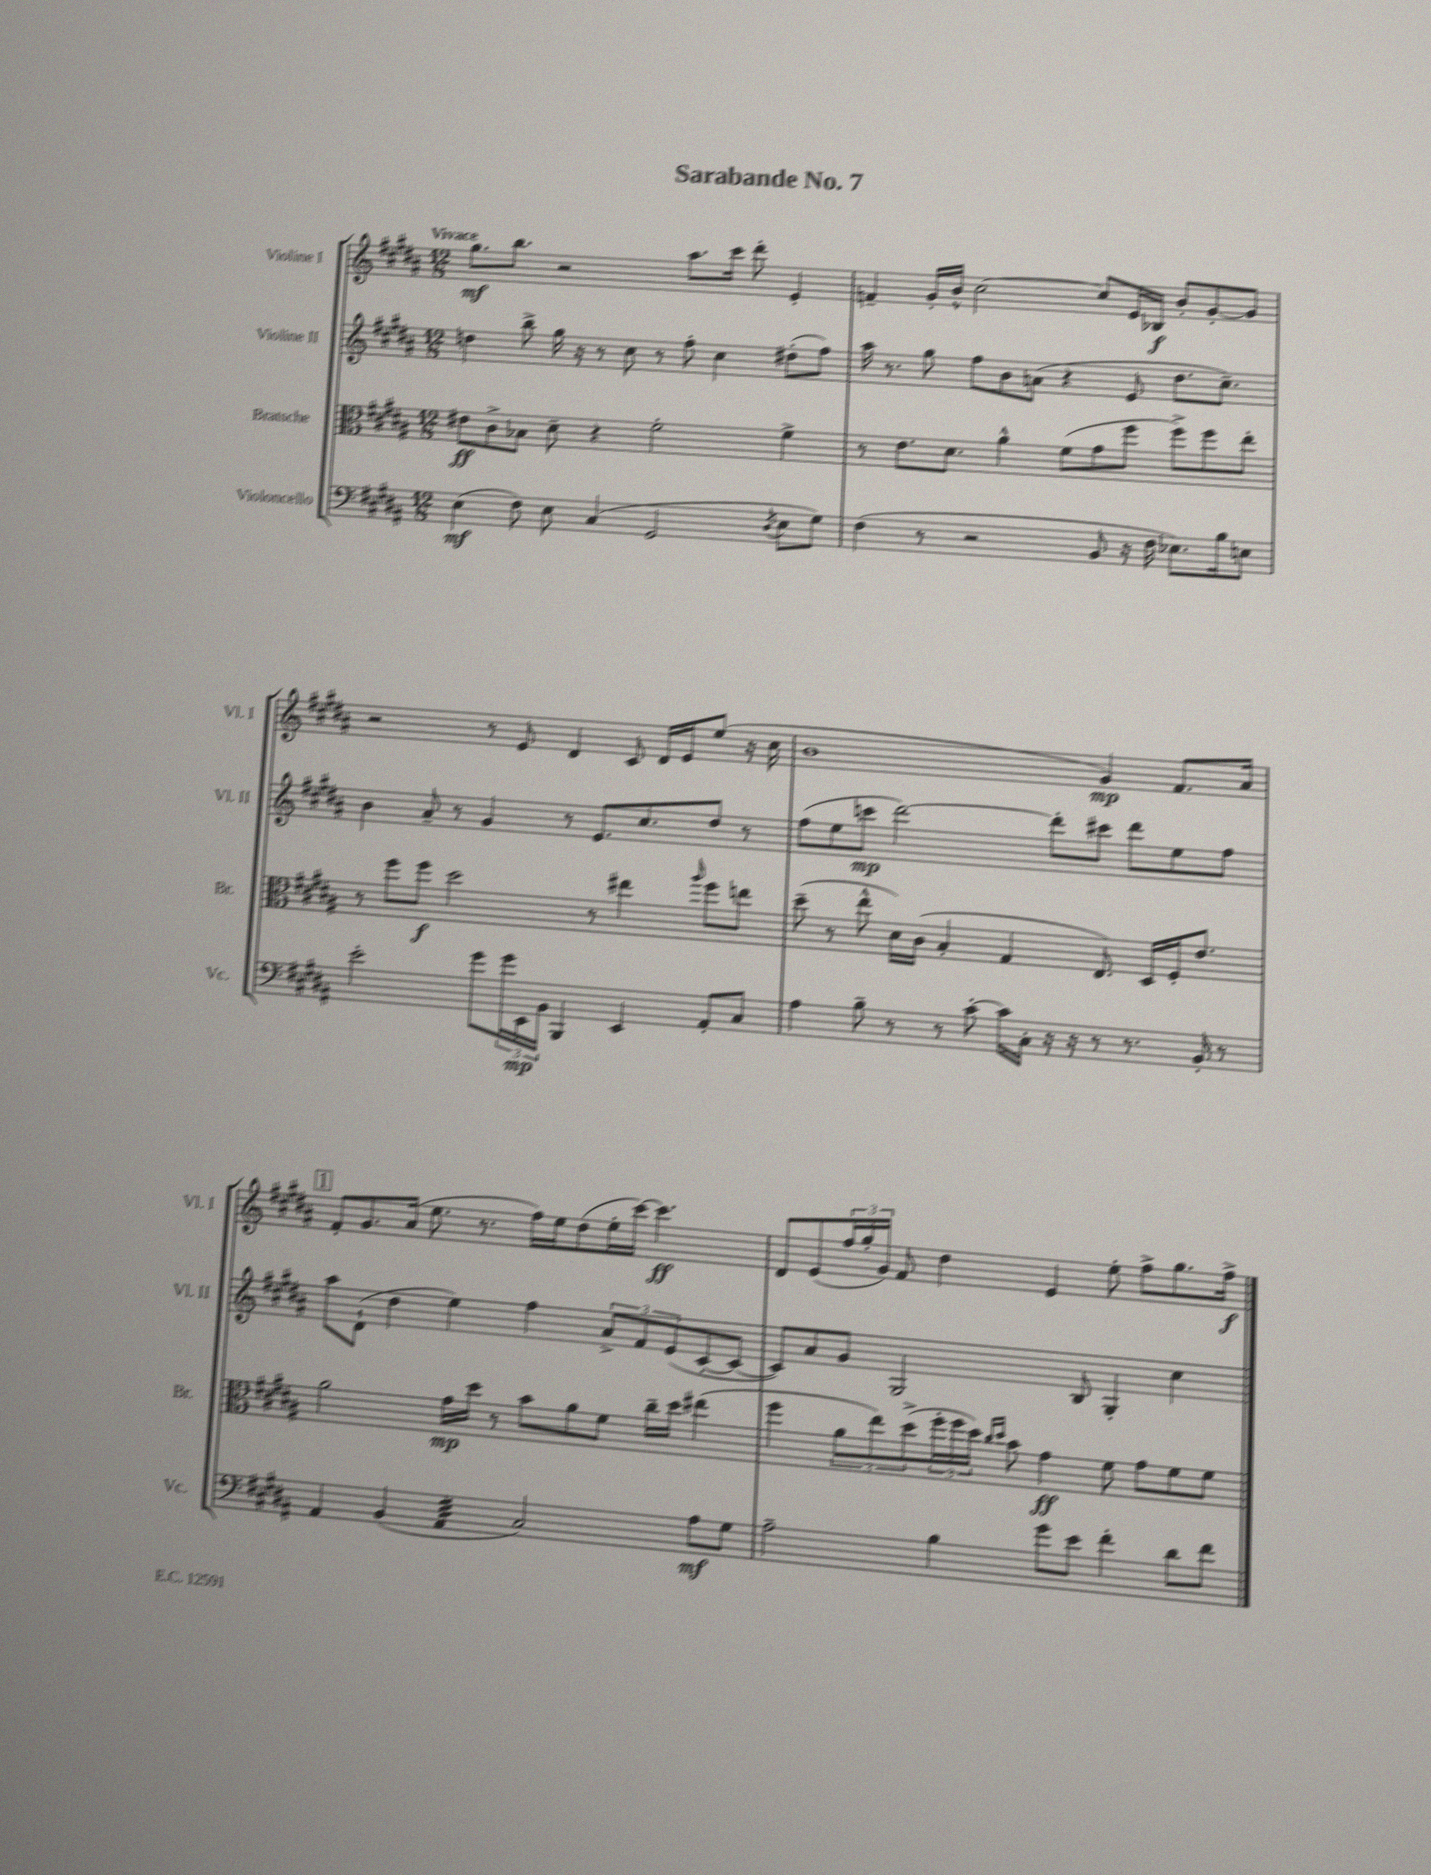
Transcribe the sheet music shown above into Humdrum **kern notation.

**kern	**kern	**kern	**kern
*staff4	*staff3	*staff2	*staff1
*clefF4	*clefC3	*clefG2	*clefG2
*k[f#c#g#d#a#]	*k[f#c#g#d#a#]	*k[f#c#g#d#a#]	*k[f#c#g#d#a#]
*M12/8	*M12/8	*M12/8	*M12/8
(4E	8e#	4dd	8.gg#
.	8c#^	.	.
.	.	.	8.bb
8F#)	8B-	8bb^	.
8E	8d#~	16gg#	2r
.	.	16r	.
(4C#	4r	8r	.
.	.	8cc#	.
2GG#	2f#'	8r	.
.	.	8ff#'	8.aa#
.	.	4cc#	.
.	.	.	16ccc#
.	.	.	8ddd#'
8qD#	.	.	.
8E	4f#^	(8dd#'	4e'
8G#)	.	8ff#)	.
=	=	=	=
(4F#	8r	16aa#	4f~
.	.	8.r	.
.	8.e	.	.
8r	.	8gg#	16g#'
.	8.d#	.	16b^^
2r	.	8ff#	[2cc#
.	4a#^^	8b	.
.	.	(8a	.
.	(8f#	4r	.
8BB	8g#	.	8cc#]
16r	8ff#	8e	16e
16F#	.	.	16B-
8.E-)	8ff#^)	8.dd#	8b'
.	8ff#	.	[8g#'
16B	.	8.cc#~)	.
8E	8ee'	.	8g#]
=	=	=	=
2e'	8r	4b	2r
.	8ff#	.	.
.	8ff#	8a#~	.
.	2dd#	8r	.
8g#	.	4g#	8r
24g#	.	.	8e
24EE	.	.	.
24BB	.	.	.
4BBB	.	8r	4d#
.	8r	8.e	.
4EE	4ee#	.	8c#
.	.	8.cc#	.
.	.	.	16d#
.	.	.	16e
.	16qqaa#	.	.
8AA#'	8ff#	8dd#	(8ee
8C#	8ee	8r	16r
.	.	.	16cc#
=	=	=	=
4A#	(8dd#~	(8ff#	1b
.	8r	8ee	.
8B~	8ee^^	8ccc	.
8r	16d#)	[2ddd#)	.
.	(16c#	.	.
8r	4B'	.	.
[8c#'	.	.	.
16c#]	4G#	.	.
16C#'	.	.	.
16r	.	8ddd#']	.
16r	.	.	.
8r	8.E)	8ccc#	4g#)
8.r	.	8ddd#	.
.	16D#	.	.
.	16F#'	8ee	8.f#
16BB'	8.e	.	.
8r	.	8ff#	.
.	.	.	16a#
=	=	=	=
4AA#	2a#	8aa#	8f#'
.	.	(8d#`	8.g#
(4BB	.	4dd#	.
.	.	.	(16a#
.	.	.	8.ee
4AA#	16g#	4ee)	.
.	16dd#	.	8.r
.	8r	.	.
2C#)	8b	4ff#	16ff#)
.	.	.	16ee
.	8a#	.	(8dd#
.	8f#	12a#^	16ee'
.	.	.	[16ccc#)
.	.	12f#	.
.	16cc#~	.	4.ccc#]
.	.	(12e	.
.	16dd#	.	.
8A#	(4ee#	[8c#'	.
8G#	.	8c#_	.
=	=	=	=
2A#~	4ff#	8c#])	8d#
.	.	8a#	(8e
.	12a#	8g#	24ff#
.	.	.	24gg#'
.	12ee)	.	24g#)
.	.	2G#	8f#
.	(12dd#^	.	.
4B	24ff#'	.	4dd#
.	24ff#	.	.
.	24dd#)	.	.
.	16qqcc#	.	.
.	16qqdd#	.	.
.	8b	.	.
8g#	4g#	.	4e
8e	.	8B	.
4f#'	8f#	4G#'	8ee'
.	8g#	.	8ff#^
8d#	8f#	4cc#	8.gg#
8f#	8f#	.	.
.	.	.	16ff#^
==	==	==	==
*-	*-	*-	*-
